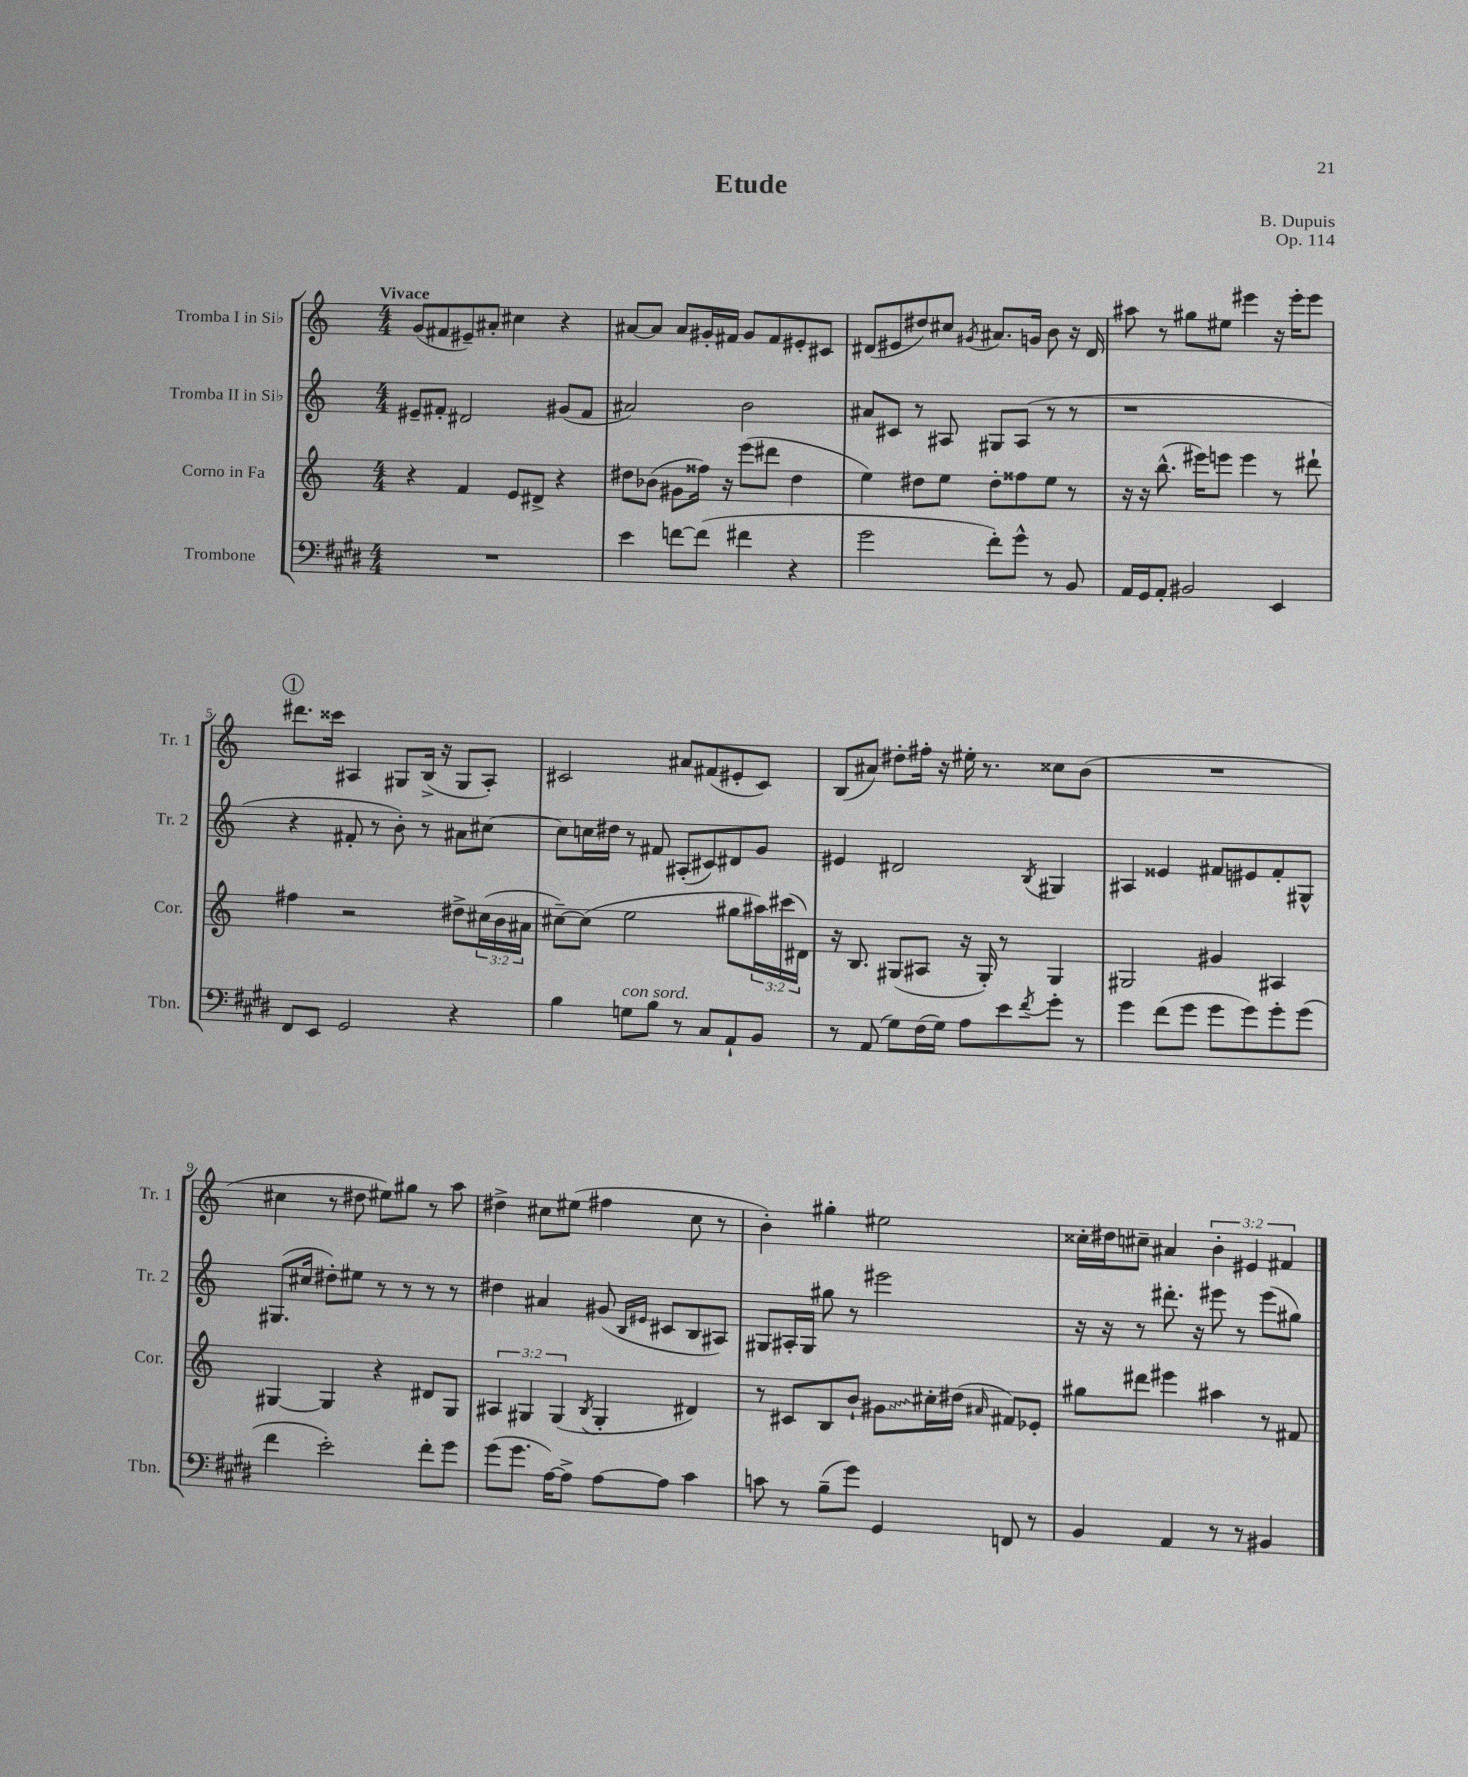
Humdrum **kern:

**kern	**kern	**kern	**kern
*staff4	*staff3	*staff2	*staff1
*clefF4	*clefG2	*clefG2	*clefG2
*k[f#c#g#d#]	*k[]	*k[]	*k[]
*M4/4	*M4/4	*M4/4	*M4/4
1r	4r	8e#~	(8g
.	.	8f#'	8f#
.	4f	2d#	8e#~)
.	.	.	8a#'
.	8e	.	4cc#
.	8d#^	.	.
.	4r	(8g#	4r
.	.	8f#	.
=	=	=	=
4e	8dd#	2a#)	[8a#
.	(8b-	.	8a#]
[8f	8g#	.	8a#
(8f]	16ff##)	.	16g#'
.	16r	.	16f#
4f#	(8eee	2b	8g#
.	8ddd#	.	8f#
4r	4dd#	.	8e#'
.	.	.	8c#
=	=	=	=
2g#	4ee)	8a#	(8d#
.	.	8c#	8e#
.	8dd#	8r	8dd#)
.	8ee	8A#	8cc#
.	.	.	8qg#
8f#')	8dd#'	8G#	8.a#
8g#^^	8ff##	(8A#	.
.	.	.	16g
8r	8ee	8r	8b
8BB	8r	8r	16r
.	.	.	16d#
=	=	=	=
16AA	16r	1r	8aa#
16GG#	16r	.	.
8AA'	(8.bb^^	.	8r
2BB#	.	.	8gg#
.	16eee#)	.	.
.	8eee	.	8ee#
.	4eee	.	4eee#
4EE	8r	.	16r
.	.	.	16eee#'
.	8ddd#`	.	8eee#
=	=	=	=
8FF#	4ff#	4r	8.ddd#
8EE	.	.	.
.	.	.	16ccc##
2GG#	2r	8f#'	4A#
.	.	8r	.
.	.	8b')	8G#
.	.	8r	(16B^
.	.	.	16r
4r	8dd#^	8a#	8G#
.	(24cc#	[8cc#	8A#')
.	24b	.	.
.	24a#	.	.
=	=	=	=
4B	[8cc#~)	8cc#]	2c#
.	(8cc#]	16cc	.
.	.	16dd#	.
8G	2ee	8r	.
8B	.	8f#	.
8r	.	(8A#'	8a#
8C#	.	8c#)	(8f#
8AA`	8gg#	8d#	8e#'
8BB	24aa#)	8g	8c#)
.	(24ccc#	.	.
.	24d#)	.	.
=	=	=	=
8r	16r	4e#	(8B
.	8.B	.	.
(8AA	.	.	8a#)
8G#)	(8G#	2d#	8dd#'
(16F#	8A#	.	16ff#'
16G#)	.	.	16r
8A	16r	.	16ee#'
.	16G#')	.	8.r
8e	8r	.	.
8qf#	.	8qB	.
8g#'	4G#	4G#	8cc##
8r	.	.	(8b
=	=	=	=
4g#	2G#	4A#	1r
(8f#	.	4e##	.
8g#	.	.	.
8g#	4g#	8f#	.
8g#)	.	8e#	.
8g#'	4A#	8f#'	.
(8g#	.	8G#^^	.
=	=	=	=
4f#	[4G#	(8.G#	4cc#
.	.	16cc#	.
2e')	4G#]	8dd#')	8r
.	.	8ee#	8dd#
.	4r	8r	8ee#)
.	.	8r	8gg#
8f#'	8d#	8r	8r
8g#	8G#	8r	8aa
=	=	=	=
(8g#	6A#	4dd#	4dd#^
8.g#	.	.	.
.	6G#	.	.
.	.	4a#	8cc#
[16A)	.	.	.
.	(6G#	.	.
8A^]	.	.	(8ee#
.	8qB	.	.
[8A	4G#'	(8g#	4ff#
.	.	16qqB	.
.	.	16qqe#	.
8A]	.	8c#	.
4c#	4d#)	8B	8cc#
.	.	8A#)	8r
=	=	=	=
8c	8r	8G#	4b')
8r	8c#	16A#'	.
.	.	16G#	.
(8B~	8B	8gg#	4gg#'
8g#)	8b`	8r	.
4GG#	8g#	2eee#	2ee#
.	16cc#'	.	.
.	(16dd#	.	.
.	16qqa#	.	.
8FF	8f#)	.	.
8r	8e-'	.	.
=	=	=	=
4BB	8gg#	16r	16cc##'
.	.	16r	16dd#
.	8ddd#	8r	8cc#~
4AA	4eee#	8.ddd#'	4a#
.	.	16r	.
8r	4aa#	8eee#	6b'
8r	.	8r	.
.	.	.	6e#
4BB#	8r	(8eee#	.
.	.	.	6f#
.	8f#	8gg#)	.
==	==	==	==
*-	*-	*-	*-
